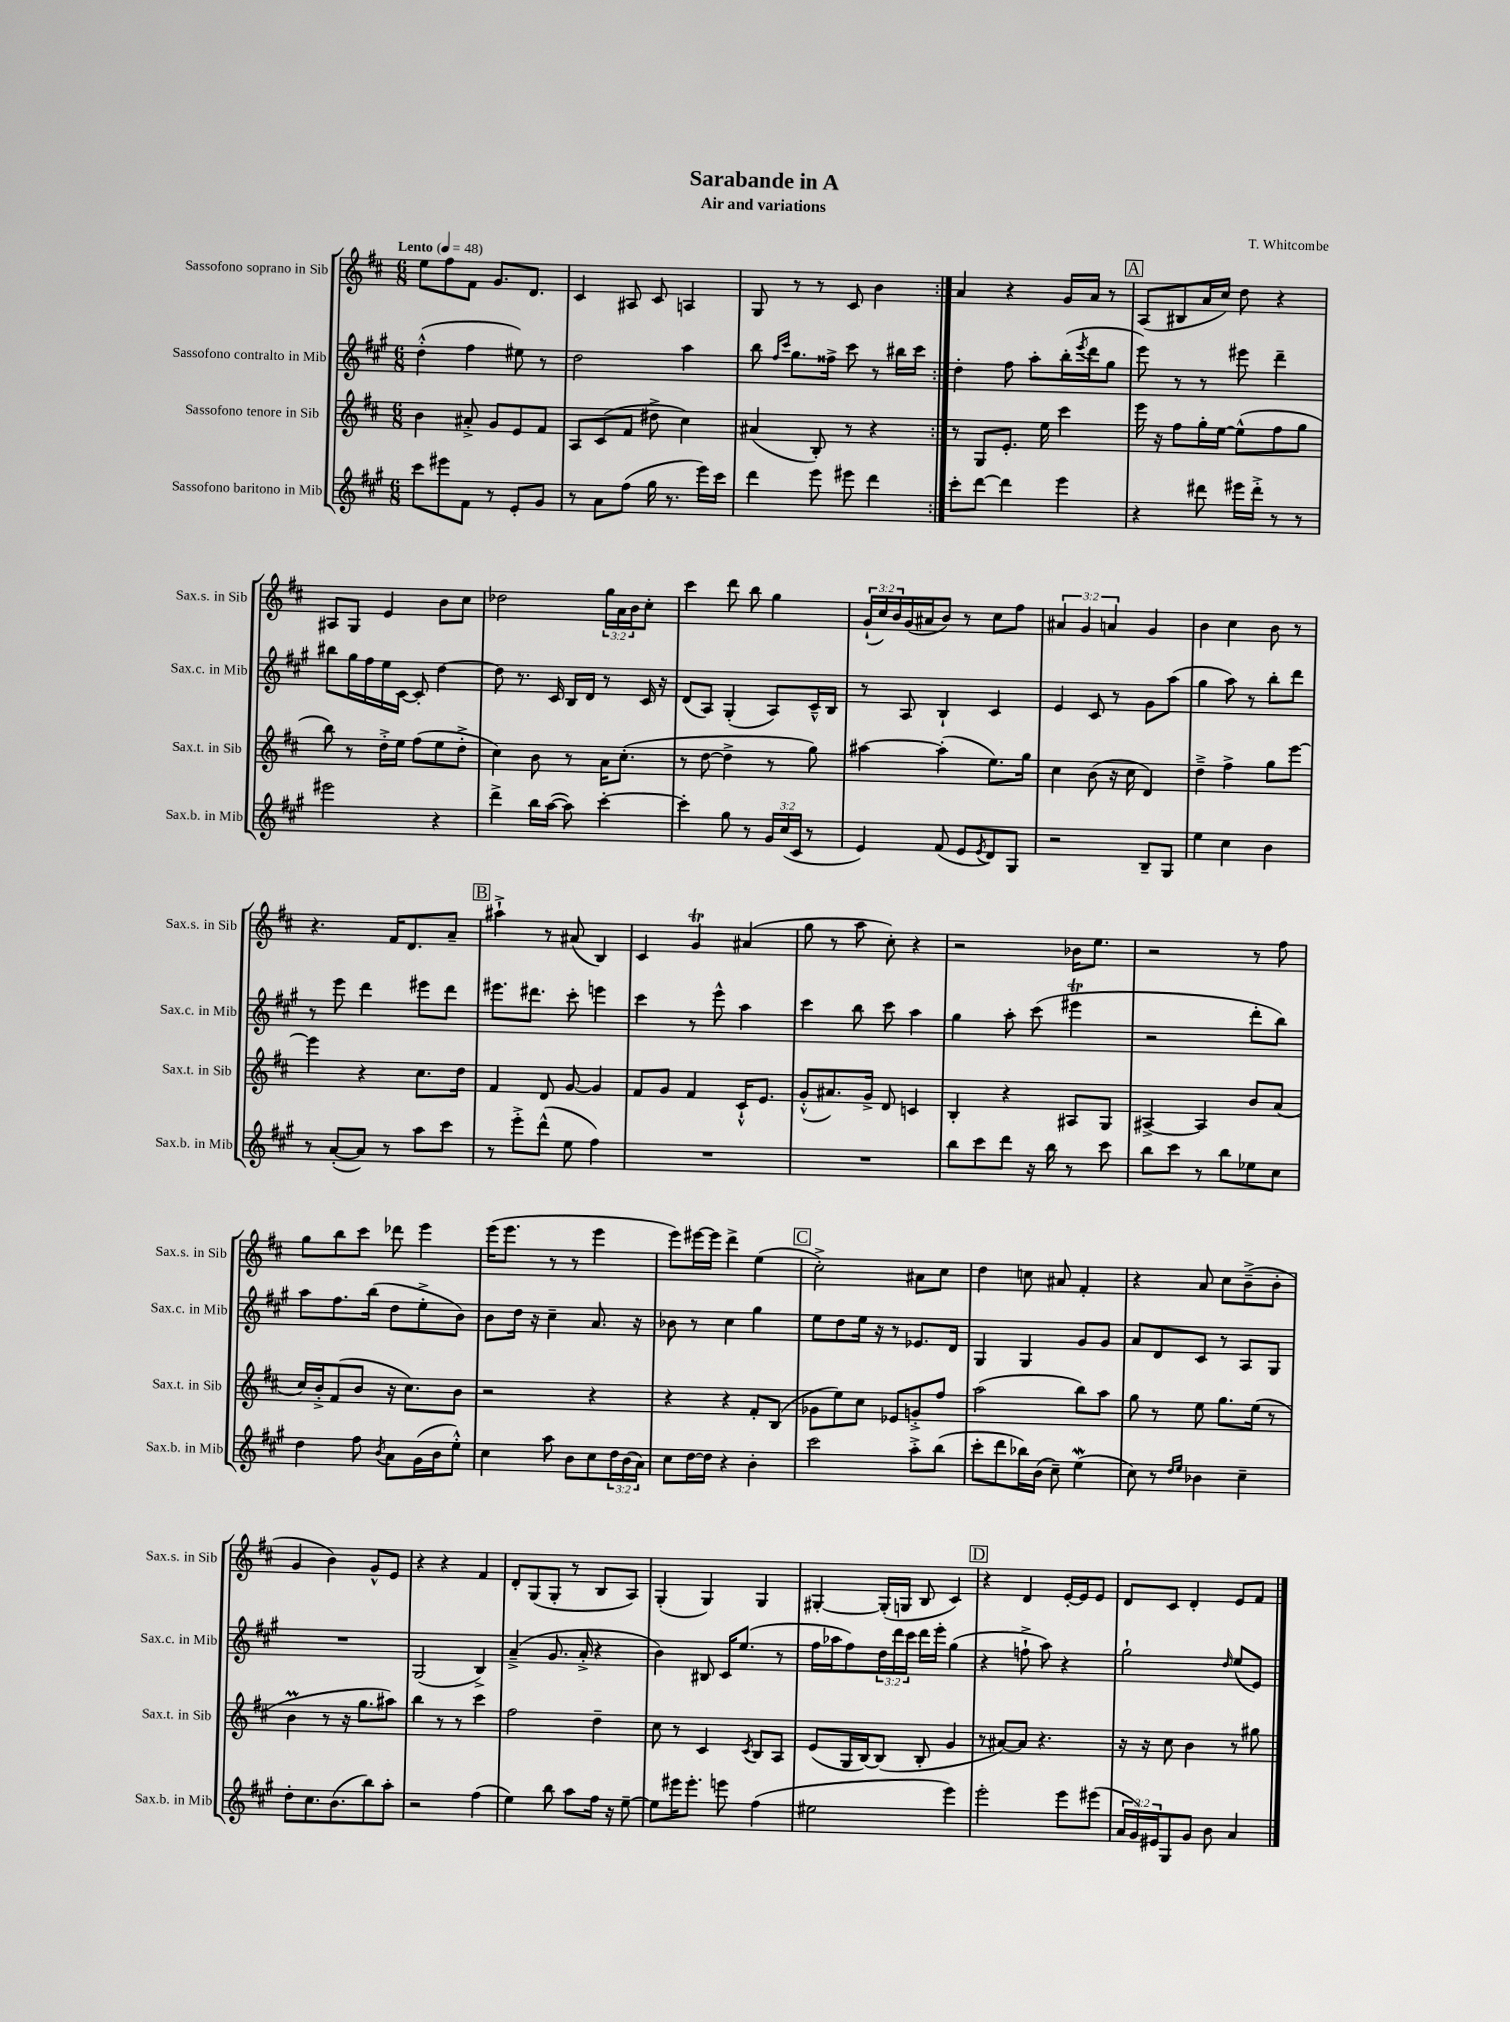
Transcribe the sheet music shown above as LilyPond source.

\header { title = "Sarabande in A" composer = "T. Whitcombe" subtitle = "Air and variations" }
<<
\new StaffGroup <<
\new Staff = "s0" \with { instrumentName = "Sassofono soprano in Sib" shortInstrumentName = "Sax.s. in Sib" } {
    \clef treble \key d \major \numericTimeSignature \time 6/8 \override Staff.TupletNumber.text = #tuplet-number::calc-fraction-text \tempo "Lento" 4 = 48
    \repeat volta 2 { e''8 fis''8 fis'8 g'8. d'8. |
    cis'4 ais8 cis'8 a4 |
    g8 r8 r8 cis'8 b'4 | }
    a'4 r4 g'16 a'16 r8 |
    \mark \markup { \box "A" } a8( bis8 a'16 cis''16) d''8 r4 |
    ais8 g8 e'4 b'8 cis''8 |
    des''2 \tuplet 3/2 { g''16 a'16 b'16 } cis''8-. |
    cis'''4 d'''8 b''8 g''4 |
    \tuplet 3/2 { g'16-!( cis''16) b'16 } g'16( ais'16 b'8) r8 cis''8 fis''8 |
    \tuplet 3/2 { ais'4 g'4 a'4 } g'4 |
    b'4 cis''4 b'8 r8 |
    r4. fis'16 d'8. a'8-- |
    \mark \markup { \box "B" } ais''4-!-> r8 ais'8( b4) |
    cis'4 g'4\trill ais'4( |
    g''8 r8 a''8 cis''8-.) r4 |
    r2 bes'16 e''8. |
    r2 r8 fis''8 |
    g''8 b''8 cis'''8 des'''8 e'''4 |
    e'''16( e'''8. r8 r8 e'''4 |
    e'''8) eis'''16~ eis'''16 d'''4-> e''4( |
    \mark \markup { \box "C" } cis''2-.->) ais'8 cis''8 |
    d''4 c''8 ais'8 fis'4-. |
    r4 a'8 cis''8 b'8--->( b'8-. |
    g'4 b'4) g'8-^ e'8 |
    r4 r4 fis'4 |
    d'8-. g8( g8-. r8 b8 a8) |
    g4-.( g4) g4 |
    gis4~-. gis16-.( g16 b8 cis'4) |
    \mark \markup { \box "D" } r4 d'4 e'16~-. e'16 e'8 |
    d'8 cis'8 d'4-. e'8 fis'8 \bar "|." |
}
\new Staff = "s1" \with { instrumentName = "Sassofono contralto in Mib" shortInstrumentName = "Sax.c. in Mib" } {
    \clef treble \key a \major \numericTimeSignature \time 6/8 \override Staff.TupletNumber.text = #tuplet-number::calc-fraction-text
    \repeat volta 2 { d''4-.-^( fis''4 eis''8) r8 |
    d''2 a''4 |
    b''8 \grace { fis''16 cis'''16 } gis''8. fisis''16-> cis'''8 r8 bis''16 cis'''16 | }
    d''4-. fis''8 a''8-. b''16-.( \acciaccatura { e'''8 } d'''16 gis''8 |
    \mark \markup { \box "A" } e'''8) r8 r8 eis'''8 d'''4-- |
    bis''8 gis''16 fis''16 e''16 cis'16~ cis'8-. d''4~ |
    d''8 r8. cis'16 b16 d'16 r8 cis'16 r16 |
    d'8( a8) gis4-.( a8) cis'16---^ b16 |
    r8 a8 b4-! cis'4 |
    e'4 cis'8 r8 gis'8 a''8( |
    gis''4 a''8) r8 b''8-. d'''8 |
    r8 e'''8 d'''4 eis'''8 d'''8 |
    \mark \markup { \box "B" } eis'''8. dis'''8. cis'''8-. e'''4 |
    cis'''4 r8 e'''8-^ a''4 |
    cis'''4 b''8 cis'''8 a''4 |
    gis''4 a''8-. cis'''8( eis'''4\trill |
    r2 d'''8-. b''8) |
    a''8 fis''8. b''16( d''8 e''8-.-> b'8) |
    b'8 d''16 r16 cis''4-- a'8. r16 |
    bes'8 r8 cis''4 gis''4 |
    \mark \markup { \box "C" } e''8 d''8 e''16 r16 r8 ees'8. d'16 |
    gis4 gis4 gis'8 gis'8 |
    a'8 d'8 cis'8 r8 a8 gis8 |
    R2. |
    gis2( b4->) |
    a'4--->( gis'8. a'16-.-> r4 |
    b'4) bis8 cis'16 e''8.( r8 |
    fis''16 aes''16 fis''8) \tuplet 3/2 { d''16 d'''16 cis'''16 } d'''16 e'''16-. gis''4( |
    \mark \markup { \box "D" } r4 f''8-!-> a''8) r4 |
    gis''2-! \grace { d''16 } e''8( e'8) \bar "|." |
}
\new Staff = "s2" \with { instrumentName = "Sassofono tenore in Sib" shortInstrumentName = "Sax.t. in Sib" } {
    \clef treble \key d \major \numericTimeSignature \time 6/8
    \repeat volta 2 { b'4 ais'8-.-> g'8 e'8 fis'8 |
    a8 cis'8( fis'8 dis''8-> cis''4) |
    ais'4( b8-.) r8 r4 | }
    r8 g8 e'8.-. e''16 cis'''4 |
    \mark \markup { \box "A" } e'''16 r16 fis''8 g''16-. e''16~ e''8-^( fis''8 g''8 |
    b''8) r8 d''16-.-> e''16 fis''8( e''8 d''8-.-> |
    cis''4) b'8 r8 a'16 cis''8.-.( |
    r8 d''8~ d''4-> r8 g''8) |
    ais''4~ ais''4-.( e''8.) g''16 |
    cis''4 b'8( r16 cis''16 d'4) |
    d''4---> fis''4-> g''8 e'''8~ |
    e'''4 r4 cis''8. d''16 |
    \mark \markup { \box "B" } fis'4 d'8 g'8~ g'4 |
    fis'8 g'8 fis'4 cis'16-!-^ e'8. |
    g'8-.-^( ais'8.) g'16-> d'8 c'4 |
    b4-. r4 ais8 g8 |
    ais4~-> ais4 b'8 a'8( |
    cis''16) b'16-.-> fis'8( b'8 r16 cis''8.) b'8 |
    r2 r4 |
    r4 r4 fis'8-. b8( |
    \mark \markup { \box "C" } ges'8 e''8) cis''8 ees'8 g'8-.-> fis''8 |
    a''2( b''8) a''8 |
    g''8 r8 e''8 g''8. e''16( r8 |
    b'4\prall r8 r16 g''8. ais''8) |
    b''4 r8 r8 cis'''4 |
    fis''2 d''4-- |
    cis''8 r8 cis'4 \acciaccatura { cis'8 } b8 a8 |
    e'8( g16 b16~) b8( b8-. g'4 |
    \mark \markup { \box "D" } r8 ais'8~) ais'8 r4. |
    r16 r16 cis''8 b'4 r8 gis''8 \bar "|." |
}
\new Staff = "s3" \with { instrumentName = "Sassofono baritono in Mib" shortInstrumentName = "Sax.b. in Mib" } {
    \clef treble \key a \major \numericTimeSignature \time 6/8 \override Staff.TupletNumber.text = #tuplet-number::calc-fraction-text
    \repeat volta 2 { cis'''8 eis'''8 fis'8 r8 e'8-. gis'8 |
    r8 a'8 fis''8( gis''16 r8. e'''16) cis'''16 |
    d'''4 e'''8 eis'''8 d'''4 | }
    cis'''8-. d'''8~ d'''4 e'''4 |
    \mark \markup { \box "A" } r4 dis'''8 eis'''16 dis'''16-.-> r8 r8 |
    eis'''2 r4 |
    d'''4-> b''16 a''16~( a''8) cis'''4~-. |
    cis'''4-. gis''8 r8 \tuplet 3/2 { gis'16 cis''16( cis'16 } r8 |
    e'4) fis'8( e'8 \acciaccatura { e'8 } d'8) gis8 |
    r2 b8-- gis8 |
    e''4 cis''4 b'4 |
    r8 a'8~-.( a'8) r8 a''8 cis'''8 |
    \mark \markup { \box "B" } r8 e'''8-.-> d'''8-^( e''8 fis''4) |
    R2. |
    R2. |
    b''8 cis'''8 d'''8 r16 b''16 r8 cis'''8 |
    b''8 cis'''8 r8 b''8 ees''8 cis''8 |
    d''4 fis''8 \acciaccatura { b'8 } a'8 gis'16( b'16 e''8-.-^) |
    cis''4 a''8 b'8 cis''8 \tuplet 3/2 { d''16 b'16( a'16) } |
    cis''8 d''16~ d''16 r4 b'4-. |
    \mark \markup { \box "C" } cis'''2 a''8-.-> b''8( |
    cis'''8-. d'''8 bes''16) b'16( cis''8--) e''4\mordent( |
    cis''8) r8 \grace { d''16 e''16 } bes'4 cis''4-- |
    d''8-. cis''8. b'8.( b''8) a''8-. |
    r2 fis''4( |
    e''4) b''8 a''8 fis''16 r16 e''8~-- |
    e''8 eis'''16 eis'''8.-. e'''8 fis''4( |
    eis''2 e'''4) |
    \mark \markup { \box "D" } e'''2-. e'''8 eis'''8( |
    \tuplet 3/2 { a'16 gis'16) eis'16 } gis8 gis'8 b'8 a'4 \bar "|." |
}
>>
>>
\layout { \context { \Score \remove "Bar_number_engraver" } }
